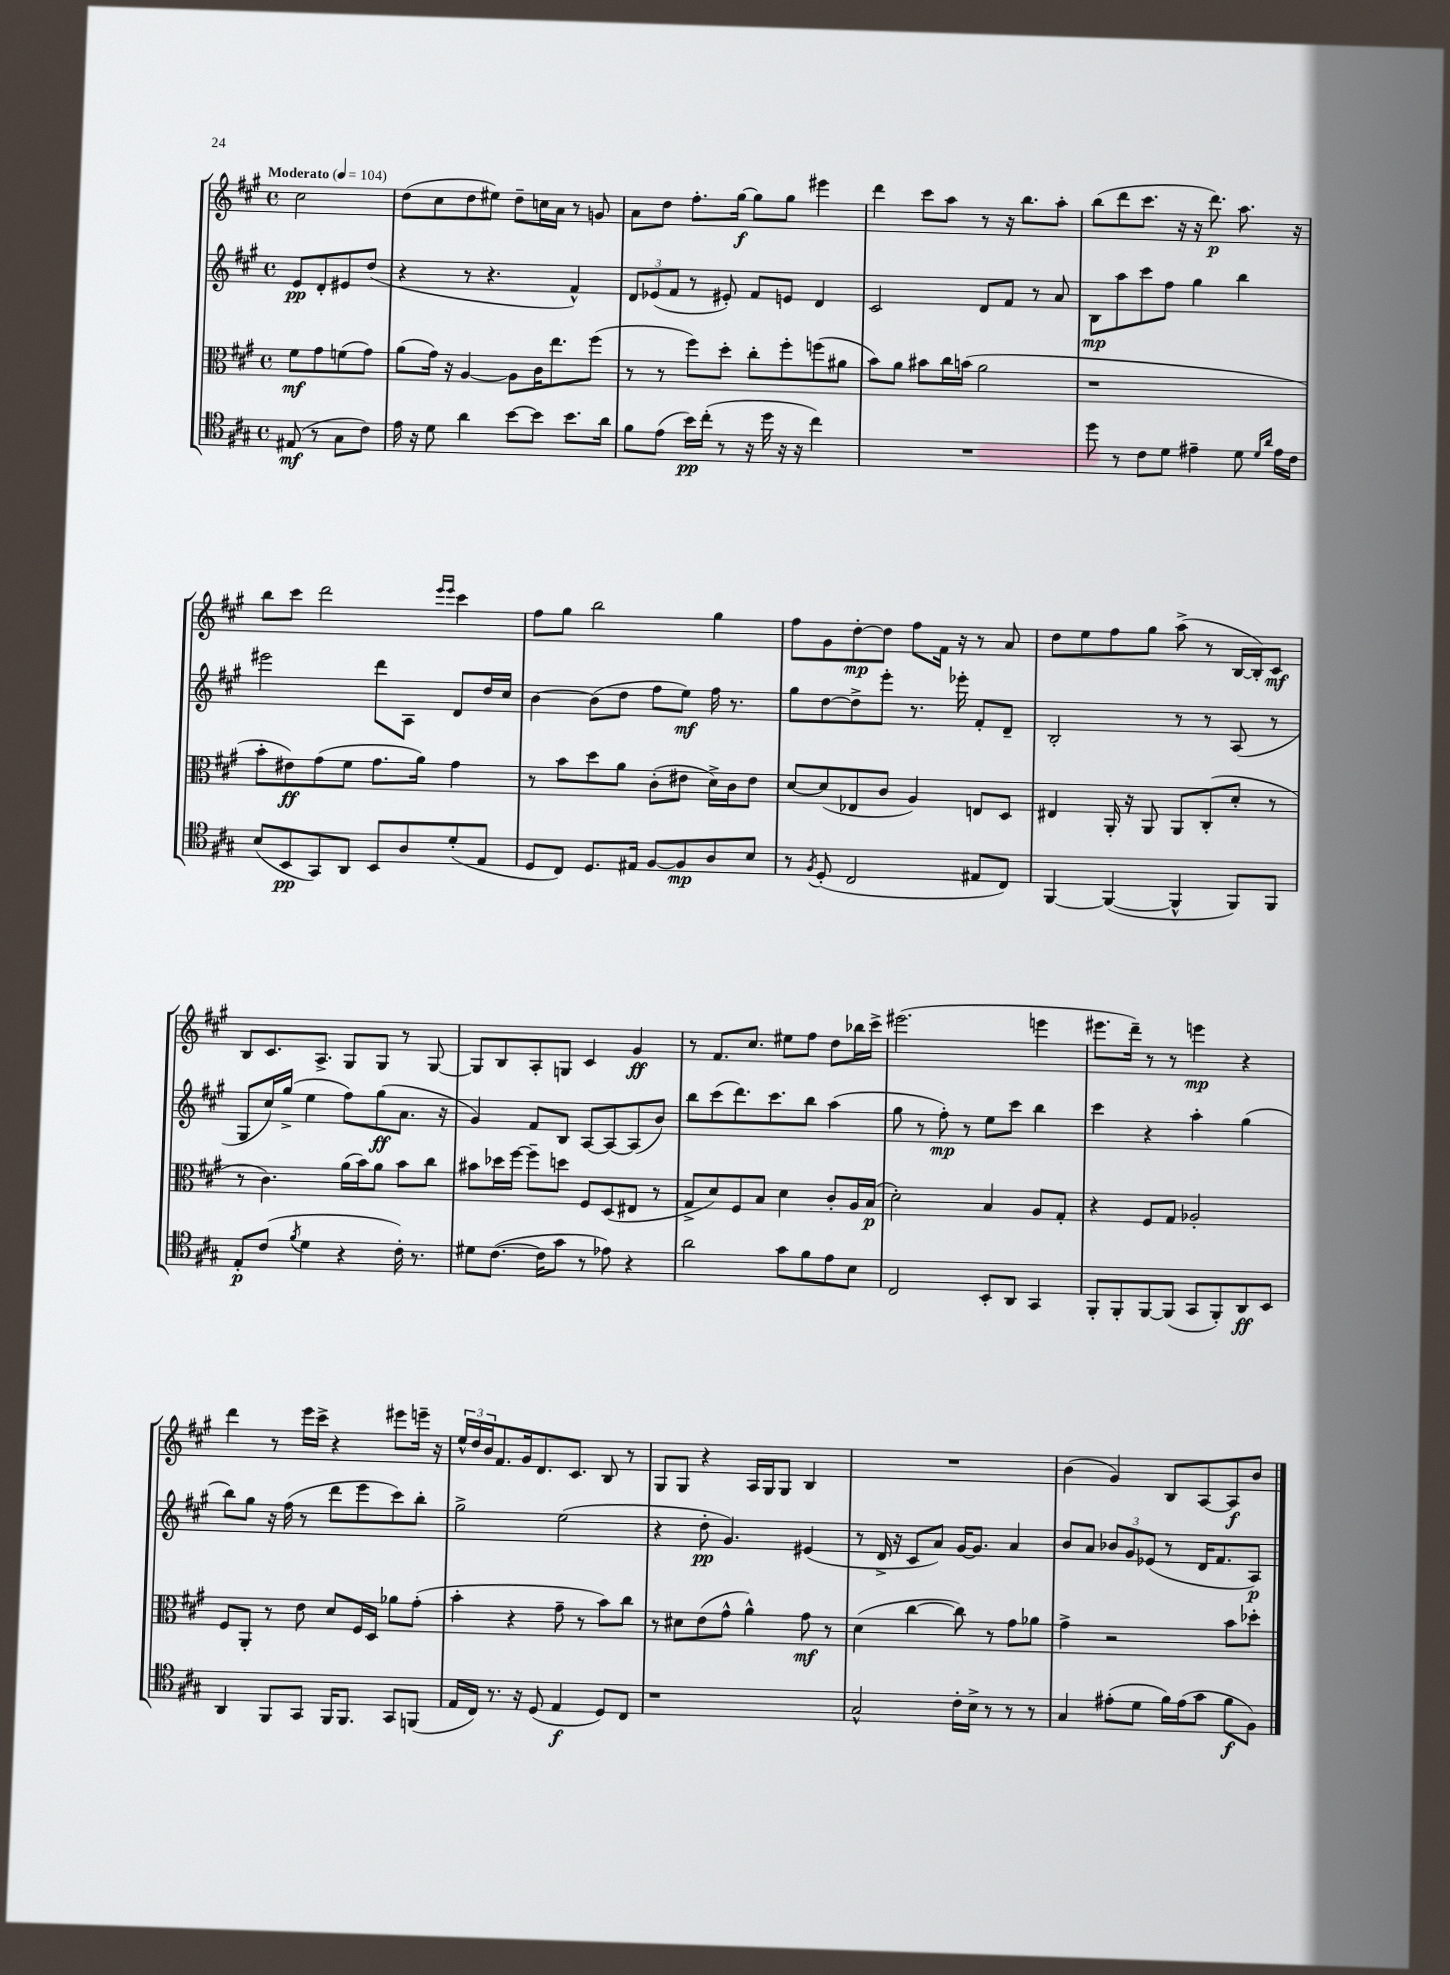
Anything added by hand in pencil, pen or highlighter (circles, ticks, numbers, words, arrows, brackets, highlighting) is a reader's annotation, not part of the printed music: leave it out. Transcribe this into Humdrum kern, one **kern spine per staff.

**kern	**dynam	**kern	**dynam	**kern	**dynam	**kern	**dynam
*part4	*part4	*part3	*part3	*part2	*part2	*part1	*part1
*staff4	*staff4	*staff3	*staff3	*staff2	*staff2	*staff1	*staff1
*clefC4	*	*clefC3	*	*clefG2	*	*clefG2	*
*k[f#c#g#]	*	*k[f#c#g#]	*	*k[f#c#g#]	*	*k[f#c#g#]	*
*M4/4	*	*M4/4	*	*M4/4	*	*M4/4	*
*met(c)	*	*met(c)	*	*met(c)	*	*met(c)	*
*MM104	*	*MM104	*	*MM104	*	*MM104	*
=	=	=	=	=	=	=	=
!	!	!	!	!	!	!LO:TX:a:B:t=Moderato	!
(8E#X/	mf	8f#\L	mf	8e/L	pp	2cc#\	.
8r	.	8g#\	.	8d'/	.	.	.
8G#\L	.	(8fn\	.	8e#X/	.	.	.
8c#\J)	.	8g#\J)	.	(8dd/J	.	.	.
=1	=1	=1	=1	=1	=1	=1	=1
16e\	.	(8a\L	.	4r	.	(8dd\L	.
16r	.	.	.	.	.	.	.
8d\	.	16g#\Jk)	.	.	.	8cc#\	.
.	.	16r	.	.	.	.	.
4a\	.	[4A/	.	8r	.	8dd\	.
.	.	.	.	4.r	.	8ee#X\J)	.
[8b\L	.	8A\L]	.	.	.	8dd~\L	.
8b\J]	.	16c#\K	.	.	.	16ccn\L	.
.	.	8.ee\	.	.	.	16a\JJ	.
8.b\L	.	.	.	4f#^^/)	.	8r	.
.	.	(8ff#\J	.	.	.	8gn/	.
16a\Jk	.	.	.	.	.	.	.
=2	=2	=2	=2	=2	=2	=2	=2
8f#\L	.	8r	.	12d/L	.	8a\L	.
.	.	.	.	(12e-X/	.	.	.
(8e\J	.	8r	.	.	.	8dd\J	.
.	.	.	.	12f#/J	.	.	.
16b\LL)	pp	8ff#\L)	.	8r	.	8.ff#'\L	.
(16cc#'\JJ	.	.	.	.	.	.	.
8r	.	8dd'\J	.	8e#X'/)	.	.	.
.	.	.	.	.	.	[16gg#\Jk	f
16r	.	8cc#'\L	.	8f#/L	.	8gg#\L]	.
16dd\	.	.	.	.	.	.	.
16r	.	8ff#'\	.	8en/J	.	8gg#\J	.
16r	.	.	.	.	.	.	.
4cc#\)	.	(8ffn\	.	4d/	.	4eee#X\	.
.	.	8a#X\J	.	.	.	.	.
=3	=3	=3	=3	=3	=3	=3	=3
1r	.	8b\L)	.	2c#/	.	4ddd\	.
.	.	8a\J	.	.	.	.	.
.	.	8b#X\L	.	.	.	8ccc#\L	.
.	.	16cc#\L	.	.	.	8aa\J	.
.	.	(16bn\JJ	.	.	.	.	.
.	.	2a\	.	8d/L	.	8r	.
.	.	.	.	8f#/J	.	16r	.
.	.	.	.	.	.	8.bb\L	.
.	.	.	.	8r	.	.	.
.	.	.	.	8a/	.	8aa'\J	.
=4	=4	=4	=4	=4	=4	=4	=4
8dd\	.	1r	.	8B\L	mp	(8bb\L	.
8r	.	.	.	8aa\	.	8ddd\	.
8c#\L	.	.	.	8ccc#\	.	8.ccc#\J	.
8d\J	.	.	.	8ff#\J	.	.	.
.	.	.	.	.	.	16r	.
4e#X~\	.	.	.	4gg#\	.	16r	.
.	.	.	.	.	.	8.ddd\)	p
8d\	.	.	.	4bb\	.	8.aa\	.
16qqd/LL	.	.	.	.	.	.	.
16qqa/JJ	.	.	.	.	.	.	.
16e#\LL	.	.	.	.	.	.	.
16c#\JJ	.	.	.	.	.	16r	.
!!LO:LB:g=z
=5	=5	=5	=5	=5	=5	=5	=5
(8B/L	.	8b'\L	.	2eee#X\	.	8bb\L	.
8BB/	pp	8e#X\)	ff	.	.	8ccc#\J	.
8GG#/)	.	(8g#\	.	.	.	2ddd\	.
8AA/J	.	8f#\J	.	.	.	.	.
8BB/L	.	8.g#\L	.	8ddd\L	.	.	.
8A/	.	.	.	8A\J	.	.	.
.	.	16a\Jk)	.	.	.	.	.
.	.	.	.	.	.	16qqeee/LL	.
.	.	.	.	.	.	16qqeee/JJ	.
(8d'/	.	4g#\	.	8d/L	.	4ccc#\	.
8E/J	.	.	.	16dd/L	.	.	.
.	.	.	.	16cc#/JJ	.	.	.
=6	=6	=6	=6	=6	=6	=6	=6
8D/L	.	8r	.	[4b\	.	8ff#\L	.
8C#/J)	.	8b\L	.	.	.	8gg#\J	.
8.D/L	.	8dd\	.	(8b\L]	.	2bb\	.
.	.	8a\J	.	8dd\J	.	.	.
16E#X/Jk	.	.	.	.	.	.	.
[8F#/L	.	(8c#'\L	.	8ff#\L	.	.	.
8F#/]	mp	8e#X\J	.	8ee\J)	mf	.	.
8A/	.	16d^\LL)	.	16ff#\	.	4gg#\	.
.	.	16c#\J	.	8.r	.	.	.
8B/J	.	8e#\J	.	.	.	.	.
=7	=7	=7	=7	=7	=7	=7	=7
8r	.	[8d/L	.	8gg#\L	.	8ff#\L	.
8qF#/	.	.	.	.	.	.	.
(8D'/	.	(8d/]	.	[8dd\	.	8g#\	.
2C#/	.	8E-X/	.	8dd^\]	.	[8dd'\	mp
.	.	8c#/J	.	8eee'\J	.	8dd\J]	.
.	.	4A/)	.	8.r	.	8ff#\L	.
.	.	.	.	.	.	16f#\Jk	.
.	.	.	.	16eee-X'\	.	16r	.
8E#X/L	.	8En/L	.	8f#'/L	.	8r	.
8C#/J)	.	8D/J	.	8d~/J	.	8a/	.
=8	=8	=8	=8	=8	=8	=8	=8
[4FF#/	.	4E#X/	.	2B'/	.	8dd\L	.
.	.	.	.	.	.	8ee\	.
(4FF#/_	.	16AA'/	.	.	.	8ff#\	.
.	.	16r	.	.	.	.	.
.	.	8AA/	.	.	.	8gg#\J	.
4FF#^^/]	.	8AA/L	.	8r	.	(8aa^\	.
.	.	(8C#'/	.	8r	.	8r	.
8FF#/L)	.	8d'/J	.	(8A/	.	[16B/LL	.
.	.	.	.	.	.	16B'/J])	.
8FF#/J	.	8r	.	8r	.	8c#/J	mf
!!LO:LB:g=z
=9	=9	=9	=9	=9	=9	=9	=9
8E'/L	p	8r	.	8G#/L	.	8B/L	.
(8c#/J	.	4.c#\)	.	16cc#/L)	.	8.c#/	.
.	.	.	.	(16gg#^/JJ	.	.	.
8qf#/	.	.	.	.	.	.	.
4d\	.	.	.	4ee\	.	.	.
.	.	.	.	.	.	8.A^/J	.
4r	.	(16a\LL	.	8ff#\L)	.	8G#/L	.
.	.	16b\J)	.	.	.	.	.
.	.	8a\J	.	(8gg#\	ff	8G#/J	.
16c#'\)	.	8b\L	.	8.a\J	.	8r	.
8.r	.	.	.	.	.	.	.
.	.	8cc#\J	.	.	.	[8G#/	.
.	.	.	.	16r	.	.	.
=10	=10	=10	=10	=10	=10	=10	=10
8d#X\L	.	8b#X\L	.	4g#/)	.	8G#/L]	.
([8.c#\J	.	16dd-X\L	.	.	.	8B/	.
.	.	[16ff#\JJ	.	.	.	.	.
.	.	8ff#~\L]	.	8f#/L	.	8A'/	.
16c#\KL]	.	.	.	.	.	.	.
8g#\J	.	8ddn\J	.	8B/J	.	8Gn/J	.
8r	.	8F#/L	.	[8A/L	.	4c#/	.
8e-X\)	.	(8D/	.	8A/_	.	.	.
4r	.	8E#X/J	.	(8A/]	.	4g#/	ff
.	.	8r	.	8b/J)	.	.	.
=11	=11	=11	=11	=11	=11	=11	=11
2a\	.	8G#^/L	.	8bb\L	.	8r	.
.	.	8d/)	.	(8ccc#\	.	8.f#/L	.
.	.	8F#/	.	8.ddd\)	.	.	.
.	.	.	.	.	.	8.cc#/J	.
.	.	8B/J	.	.	.	.	.
.	.	.	.	8.ccc#\	.	.	.
8g#\L	.	4d\	.	.	.	8ee#X\L	.
8f#\	.	.	.	8bb\J	.	8ff#\J	.
8e\	.	8c#'/L	.	(4aa\	.	8dd\L	.
8B\J	.	16A/L	.	.	.	16bb-X\L	.
.	.	(16B/JJ	p	.	.	16ccc#^\JJ	.
=12	=12	=12	=12	=12	=12	=12	=12
2C#/	.	2d'\)	.	8gg#\	.	(2.eee#X\	.
.	.	.	.	8r	.	.	.
.	.	.	.	8ff#'\)	mp	.	.
.	.	.	.	8r	.	.	.
8BB'/L	.	4B/	.	8ee\L	.	.	.
8AA/J	.	.	.	8ccc#\J	.	.	.
4GG#/	.	8A/L	.	4bb\	.	4eeen\	.
.	.	8G#'/J	.	.	.	.	.
=13	=13	=13	=13	=13	=13	=13	=13
8FF#'/L	.	4r	.	4ccc#\	.	8.eee#X\L	.
8FF#'/	.	.	.	.	.	.	.
.	.	.	.	.	.	16ddd~\Jk)	.
[8FF#/	.	8F#/L	.	4r	.	8r	.
(8FF#/J]	.	8G#/J	.	.	.	8r	.
8GG#/L	.	2A-X'/	.	4aa'\	.	4eeen\	mp
8FF#'/)	.	.	.	.	.	.	.
8AA/	ff	.	.	(4gg#\	.	4r	.
8BB/J	.	.	.	.	.	.	.
!!LO:LB:g=z
=14	=14	=14	=14	=14	=14	=14	=14
4AA/	.	8F#/L	.	8bb\L)	.	4ddd\	.
.	.	8AA'/J	.	8gg#\J	.	.	.
8FF#/L	.	8r	.	16r	.	8r	.
.	.	.	.	(16ff#\	.	.	.
8GG#/J	.	8e\	.	8r	.	16eee\LL	.
.	.	.	.	.	.	16ccc#^\JJ	.
16FF#/KL	.	8d/L	.	8ddd\L	.	4r	.
8.FF#/J	.	.	.	.	.	.	.
.	.	16F#/L	.	8eee\	.	.	.
.	.	16D/JJ	.	.	.	.	.
8GG#/L	.	8a-X\L	.	8ccc#\)	.	8eee#X\L	.
(8FFn/J	.	(8g#'\J	.	8bb'\J	.	16eeen~\Jk	.
.	.	.	.	.	.	16r	.
=15	=15	=15	=15	=15	=15	=15	=15
16E/LL	.	4b'\	.	2gg#^\	.	24ee^^/LL	.
.	.	.	.	.	.	24dd/	.
16C#/JJ)	.	.	.	.	.	.	.
.	.	.	.	.	.	24b/J	.
8.r	.	.	.	.	.	8.f#/	.
.	.	4r	.	.	.	.	.
16r	.	.	.	.	.	16g#/k	.
(8D/	.	.	.	.	.	8.d/	.
4E/	f	8g#~\	.	(2ee\	.	.	.
.	.	.	.	.	.	8.c#/J	.
.	.	8r	.	.	.	.	.
8D/L)	.	8b\L)	.	.	.	8B/	.
8C#/J	.	8cc#\J	.	.	.	8r	.
=16	=16	=16	=16	=16	=16	=16	=16
1r	.	8r	.	4r	.	8G#/L	.
.	.	8d#X\L	.	.	.	8G#/J	.
.	.	(8e\	.	8dd'\	pp	4r	.
.	.	8g#^^\J	.	4.g#/)	.	.	.
.	.	4a^^\)	.	.	.	16A/LL	.
.	.	.	.	.	.	16G#/J	.
.	.	.	.	.	.	8G#/J	.
.	.	8g#\	mf	(4e#X/	.	4B/	.
.	.	8r	.	.	.	.	.
=17	=17	=17	=17	=17	=17	=17	=17
2G#^^/	.	(4d\	.	8r	.	1r	.
.	.	.	.	16d^/	.	.	.
.	.	.	.	16r	.	.	.
.	.	[4cc#\	.	8c#/L	.	.	.
.	.	.	.	8a/J)	.	.	.
16c#'\LL	.	8cc#\])	.	[16g#/KL	.	.	.
16B^\JJ	.	.	.	8.g#/J]	.	.	.
8r	.	8r	.	.	.	.	.
8r	.	8g#\L	.	4a/	.	.	.
8r	.	8a-X\J	.	.	.	.	.
=18	=18	=18	=18	=18	=18	=18	=18
4G#/	.	4g#^\	.	8b/L	.	(4b\	.
.	.	.	.	8a/J	.	.	.
(8e#X'\L	.	2r	.	12b-X/L	.	4g#/)	.
.	.	.	.	12g#/	.	.	.
8d\J	.	.	.	.	.	.	.
.	.	.	.	(12e-X/J	.	.	.
16f#\LL)	.	.	.	8r	.	8B/L	.
(16e#\J	.	.	.	.	.	.	.
8g#\J	.	.	.	16d/KL	.	[8A/	.
.	.	.	.	8.f#/	.	.	.
8f#\L	f	8b\L	.	.	.	8A/]	f
8F#\J)	.	8dd-X'\J	.	8A/J)	p	8b/J	.
==	==	==	==	==	==	==	==
*-	*-	*-	*-	*-	*-	*-	*-
